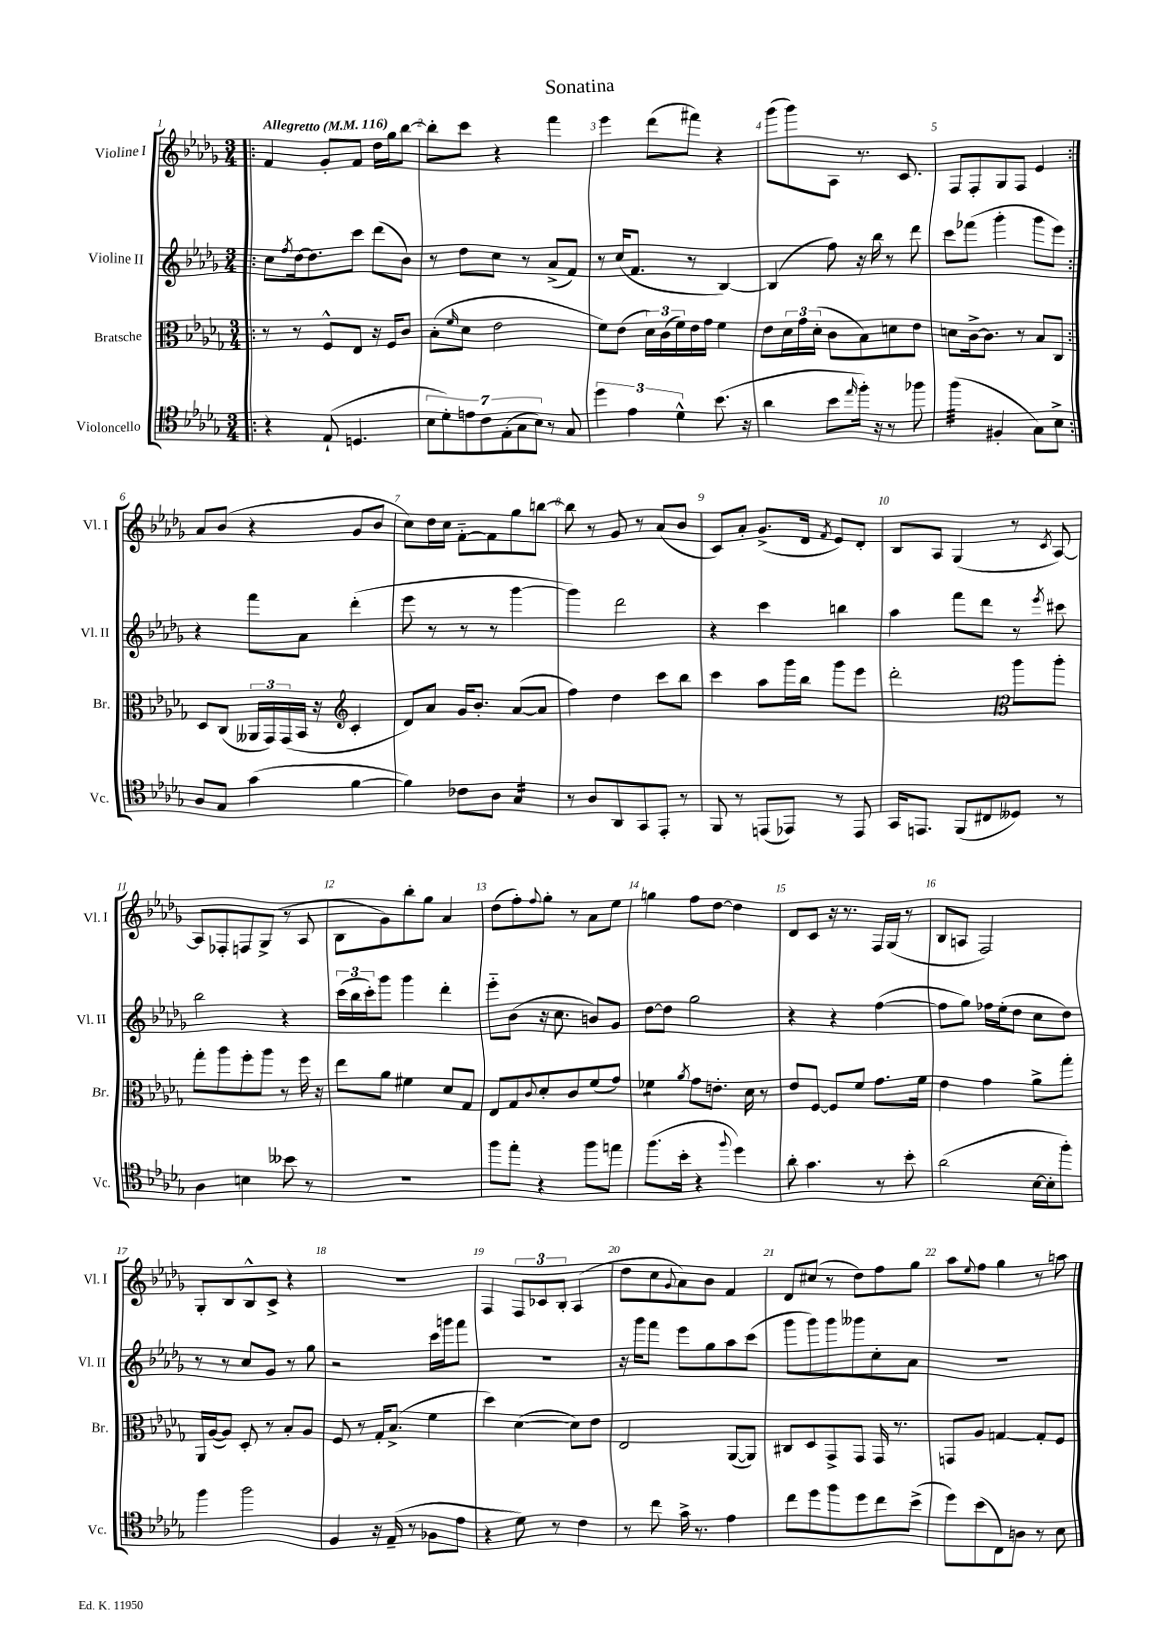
\header { title = "Sonatina" }
<<
\new StaffGroup <<
\new Staff = "s0" \with { instrumentName = "Violine I" shortInstrumentName = "Vl. I" } {
    \clef treble \key des \major \numericTimeSignature \time 3/4 \tempo "Allegretto" 4 = 116
    \repeat volta 2 { \bar ".|:" f'4 ges'8-. f'8 des''16 ges''16 bes''8~ |
    bes''8-. c'''8 r4 f'''4 |
    ees'''4 des'''8( fis'''8) r4 |
    ges'''8( ges'''8) aes8 r8. c'8. |
    f8 f8-. ges8 f8 ees'4 | }
    aes'8 bes'8( r4 ges'8 bes'8 |
    c''8) des''16 c''16 f'8~-_ f'8 ges''8 b''8~ |
    b''8 r8 ges'8 r8 aes'8( bes'8 |
    c'8) aes'8-. ges'8.->( des'16 \acciaccatura { f'8 } ees'8) des'8-. |
    bes8 aes8 ges4( r8 \acciaccatura { c'8 } aes8~) |
    aes8 fes8-. f8 ges8->( r8 aes8 |
    bes8 ges'8) bes''8-. ges''8 aes'4 |
    des''8( f''8-.) \appoggiatura { f''8 } ges''8-. r8 aes'8 ees''8 |
    g''4 f''8 des''8~ des''4 |
    des'8 c'8 r16 r8. f16 ges16( r8 |
    bes8 a8 f2) |
    ges8-. bes8 bes8-^ c'8-> r4 |
    R2. |
    f4 \tuplet 3/2 { f8 ces'8 bes8-. } aes4( |
    des''8 c''8 \appoggiatura { ges'8 } aes'8) bes'8 f'4 |
    des'8 cis''8( r8 des''8) f''8 ges''8 |
    aes''8 \appoggiatura { ees''8 } f''8 ges''4 r8 a''8 \bar "|." |
}
\new Staff = "s1" \with { instrumentName = "Violine II" shortInstrumentName = "Vl. II" } {
    \clef treble \key des \major \numericTimeSignature \time 3/4
    \repeat volta 2 { \bar ".|:" c''8 \acciaccatura { f''8 } des''16~ des''8. c'''8 des'''8( bes'8) |
    r8 des''8 c''8 r8 aes'8->( f'8) |
    r8 c''16( f'8. r8 bes4~) |
    bes4( f''8) r16 bes''16 r8 des'''8 |
    c'''8 fes'''8( ges'''4-. ges'''8 ees'''8) | }
    r4 f'''8 aes'8 des'''4-.( |
    ees'''8 r8 r8 r8 ges'''4~ |
    ges'''4) des'''2 |
    r4 c'''4 b''4 |
    aes''4 f'''8 des'''8 r8 \acciaccatura { ees'''8 } cis'''8 |
    bes''2 r4 |
    \tuplet 3/2 { c'''16( bes''16 c'''16-.) } ges'''8 ges'''4 des'''4-. |
    ees'''8-_ bes'8( r16 c''8. b'8) ges'8 |
    des''8~ des''8 ges''2 |
    r4 r4 f''4~( |
    f''8 ges''8) fes''16 ees''16-.( des''8 c''8 des''8) |
    r8 r8 c''8 ges'8 r8 ges''8 |
    r2 c'''16 g'''16 f'''8 |
    R2. |
    r16 ges'''16 f'''8 ees'''8 ges''8 aes''8 c'''8( |
    ges'''8 ges'''8) ges'''8 geses'''8 c''8-. aes'8 |
    R2. \bar "|." |
}
\new Staff = "s2" \with { instrumentName = "Bratsche" shortInstrumentName = "Br." } {
    \clef alto \key des \major \numericTimeSignature \time 3/4
    \repeat volta 2 { \bar ".|:" r8 r8 f8-^ ees8 r16 f16 c'8 |
    bes8-.( \grace { f'16 } des'8 ees'2 |
    f'8) ees'8( \tuplet 3/2 { des'16) c'16( f'16) } ees'16 ges'16 f'4 |
    ees'8 \tuplet 3/2 { des'16 ges'16 des'16-.( } c'8 bes8) d'8 ees'8 |
    d'8 c'16~-> c'8. r8 bes8 c8 | }
    des8 c8( \tuplet 3/2 { aeses,16 ges,16) ges,16( } bes,16 r16 \clef treble c'4-. |
    des'8) aes'8 ges'16 bes'8.-. aes'8~( aes'8 |
    f''4) des''4 c'''8 bes''8 |
    c'''4 aes''8 ges'''16 bes''16 ges'''8 ees'''8 |
    des'''2-. \clef alto aes''8 aes''8-. |
    ges''8-. aes''8 f''8-. aes''8 r8 f''16 r16 |
    ees''8 aes'8 fis'4 des'8 ges8 |
    ees8 ges8 \appoggiatura { c'8 } des'8-. c'8 f'8( ges'8) |
    fes'4:8 \acciaccatura { aes'8 } ges'8 e'8.-. des'16 r8 |
    ees'8 f8~ f8 f'8 ges'8. f'16 |
    ees'4 ges'4 aes'8-> ges''8-. |
    aes,16 aes16~( aes8) des8-. r8 bes8-. aes8 |
    f8 r8 ges16-. bes8.->( f'4 |
    des''4) des'4~( des'8) ees'8 |
    ees2 aes,8~( aes,8) |
    cis8 des8 ges,8-> ges,8 ges,16 r8. |
    g,8 aes8 g4~ g8-. f8 \bar "|." |
}
\new Staff = "s3" \with { instrumentName = "Violoncello" shortInstrumentName = "Vc." } {
    \clef tenor \key des \major \numericTimeSignature \time 3/4
    \repeat volta 2 { \bar ".|:" r4 ees8-!( d4. |
    \tuplet 7/4 { bes8 des'8-.) e'8 c'8 ees8-.( ges8 bes8) } r8 ges8 |
    \tuplet 3/2 { des''4 ees'4 des'4-^ } bes'8.( r16 |
    aes'4 bes'8 \grace { ees''16 } f''16-.) r16 r8 fes''8 |
    f''4:32( fis4-. ges8) bes8-> | }
    aes8 ges8 ges'4( f'4~ |
    f'4) ces'8 aes8 ges4:16 |
    r8 aes8 aes,8 ges,8 ees,8-. r8 |
    f,8 r8 e,8( ees,8) r8 ees,8 |
    ges,16 e,8. f,8( cis8 deses8) r8 |
    aes4 b4 beses'8 r8 |
    R2. |
    f''8 ees''8-. r4 f''8 e''8 |
    f''8.( bes'16-. r4 \appoggiatura { f''8 } des''4) |
    aes'8-. ges'4. r8 bes'8-. |
    aes'2( bes16~ bes16-. f''8-.) |
    f''4 f''2 |
    f4 r16 ees16--( r8 fes8 ees'8 |
    r4 des'8) r8 c'4 |
    r8 c''8 ges'16-> r8. ees'4 |
    c''8 des''8 f''8 des''8 c''8 bes'8->( |
    des''8) bes'8( c8) a8 r8 bes8 \bar "|." |
}
>>
>>
\layout { \context { \Score \override BarNumber.break-visibility = ##(#f #t #t) barNumberVisibility = #all-bar-numbers-visible } }
